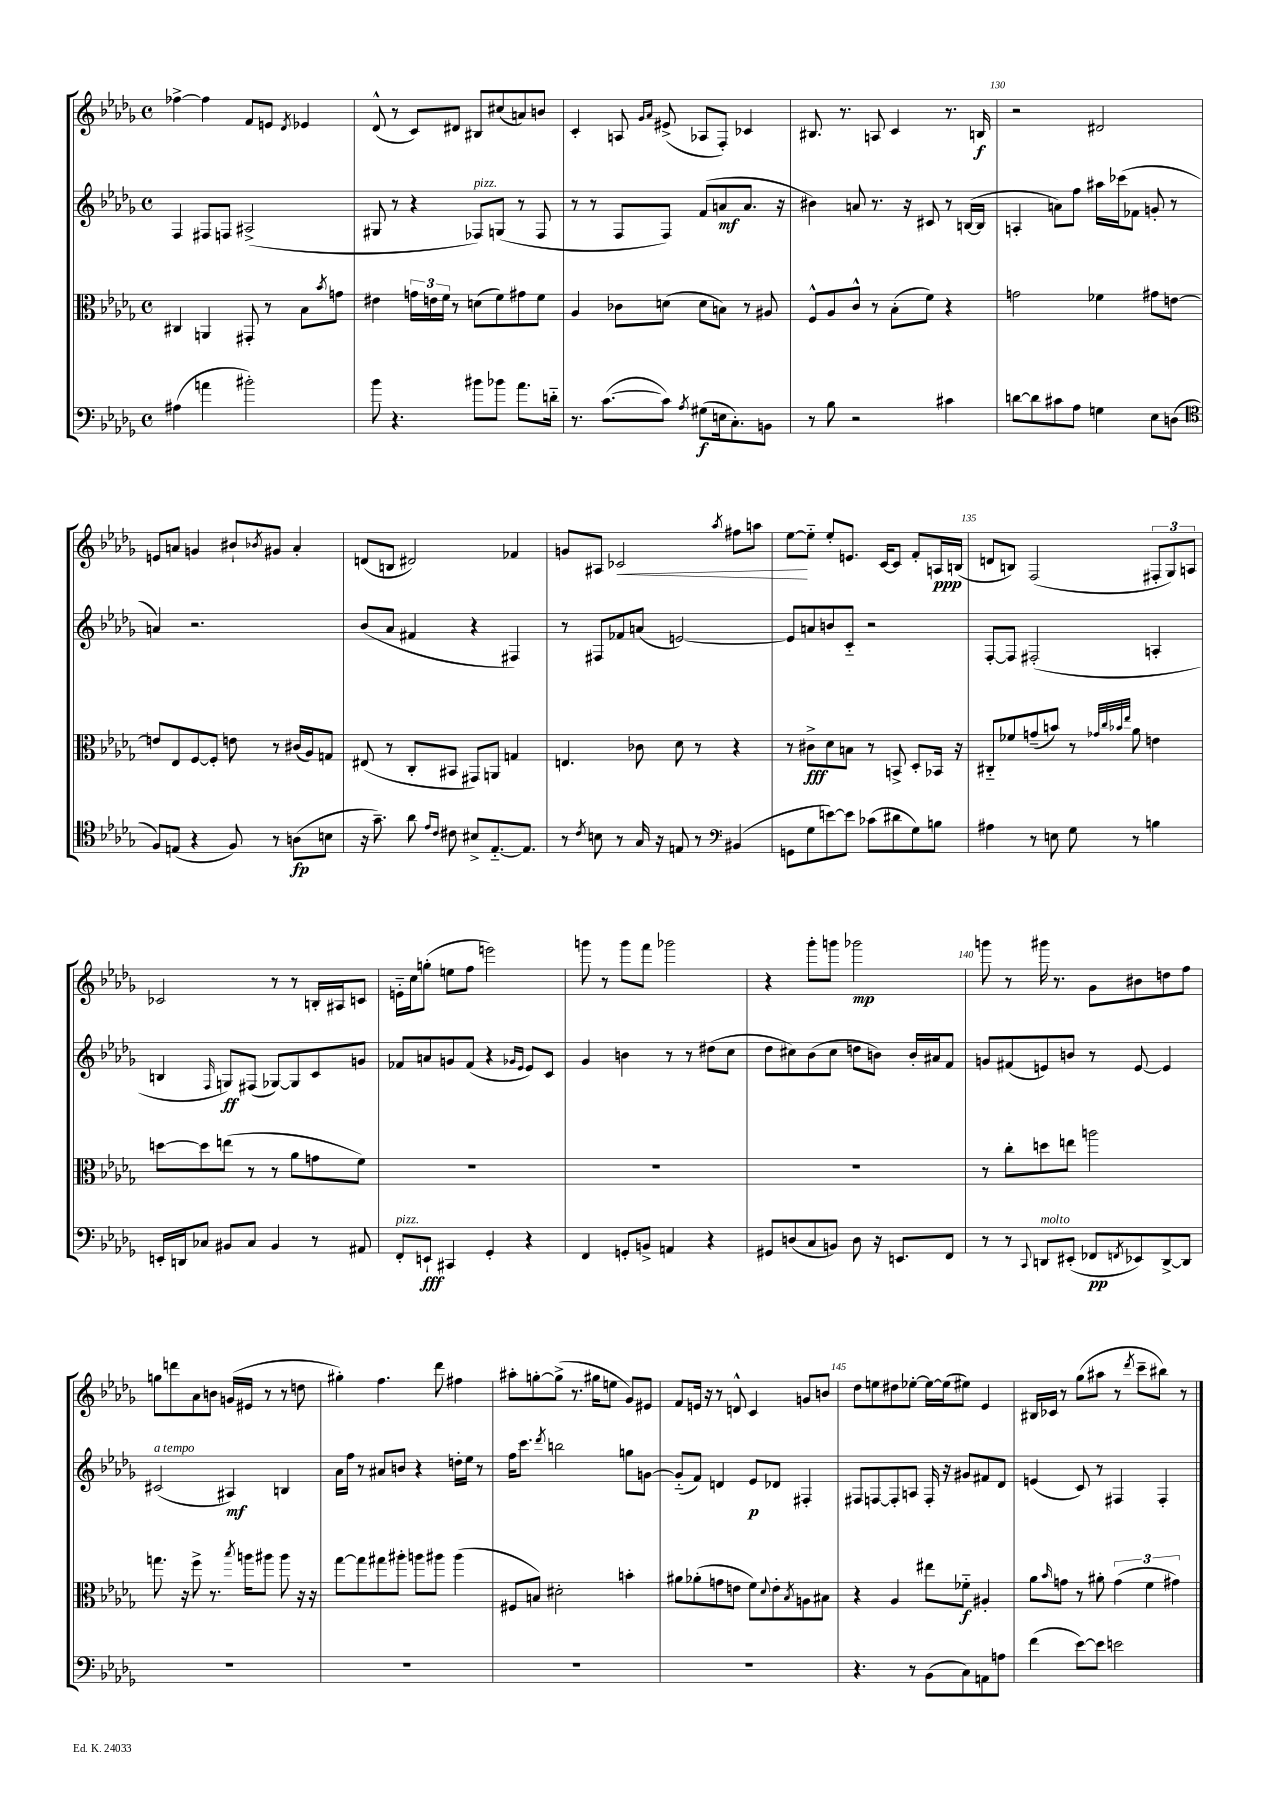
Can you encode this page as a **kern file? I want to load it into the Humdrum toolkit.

**kern	**dynam	**kern	**dynam	**kern	**dynam	**kern	**dynam
*part4	*part4	*part3	*part3	*part2	*part2	*part1	*part1
*staff4	*staff4	*staff3	*staff3	*staff2	*staff2	*staff1	*staff1
*clefF4	*	*clefC3	*	*clefG2	*	*clefG2	*
*k[b-e-a-d-g-]	*	*k[b-e-a-d-g-]	*	*k[b-e-a-d-g-]	*	*k[b-e-a-d-g-]	*
*M4/4	*	*M4/4	*	*M4/4	*	*M4/4	*
*met(c)	*	*met(c)	*	*met(c)	*	*met(c)	*
=126	=126	=126	=126	=126	=126	=126	=126
(4A#X\	.	4C#X/	.	4F/	.	[4ff-X^\	.
4an\	.	4AAn/	.	8F#X/L	.	4ff-\]	.
.	.	.	.	8Fn/J	.	.	.
2b#X'\)	.	8GG#X'/	.	(2A#X^/	.	8f/L	.
.	.	8r	.	.	.	8en/J	.
.	.	.	.	.	.	8qd-/	.
.	.	8B-\L	.	.	.	4e-X/	.
.	.	8qb-/	.	.	.	.	.
.	.	8gn\J	.	.	.	.	.
=127	=127	=127	=127	=127	=127	=127	=127
8b-\	.	4e#X\	.	8G#X/	.	(8d-^^/	.
4.r	.	.	.	8r	.	8r	.
.	.	24gn\LL	.	4r	.	8c/L)	.
.	.	24en\	.	.	.	.	.
.	.	24f\JJ	.	.	.	.	.
.	.	8r	.	.	.	8d#X/J	.
!	!	!	!	!LO:TX:a:i:t=pizz.	!	!	!
8b#X\L	.	(8dn\L	.	8F-X/L)	.	8B#X/L	.
8b-X\J	.	8f\)	.	(8Gn/J	.	(8cc#X/	.
8.a-\L	.	8g#X\	.	8r	.	8an/)	.
.	.	8f\J	.	8F-/	.	8bn/J	.
16dn\Jk	.	.	.	.	.	.	.
=128	=128	=128	=128	=128	=128	=128	=128
8.r	.	4A-/	.	8r	.	4c'/	.
.	.	.	.	8r	.	.	.
([8.c\L	.	.	.	.	.	.	.
.	.	8c-X\L	.	8F/L	.	8An/	.
.	.	.	.	.	.	16qqg-/LL	.
.	.	.	.	.	.	16qqa-/JJ	.
8c\J])	.	(8dn\J	.	8F/J)	.	(8e#X^/	.
8qA-/	.	.	.	.	.	.	.
(8G#X\L	f	8d\L	.	(8f/L	.	8A-X/L	.
16En\k	.	8Bn\J)	.	8an/	mf	8F'/J)	.
8.C'\)	.	.	.	.	.	.	.
.	.	8r	.	8.a/J	.	4c-X/	.
8BBn\J	.	8A#X/	.	.	.	.	.
.	.	.	.	16r	.	.	.
=129	=129	=129	=129	=129	=129	=129	=129
8r	.	8F^^/L	.	4b#X\)	.	8.B#X/	.
8B-\	.	8A-/	.	.	.	.	.
.	.	.	.	.	.	8.r	.
2r	.	8c^^/J	.	8an/	.	.	.
.	.	8r	.	8.r	.	8An/	.
.	.	(8B-'\L	.	.	.	4c/	.
.	.	.	.	16r	.	.	.
.	.	8f\J)	.	8c#X/	.	.	.
4c#X\	.	4r	.	8r	.	8.r	.
.	.	.	.	([16Bn/LL	.	.	.
.	.	.	.	16B/JJ]	.	16Bn/	f
=130	=130	=130	=130	=130	=130	=130	=130
[8dn\L	.	2gn\	.	4An'/	.	2r	.
8d\]	.	.	.	.	.	.	.
8c#X\	.	.	.	8an\L)	.	.	.
8A-\J	.	.	.	8ff\J	.	.	.
4Gn\	.	4f-X\	.	16aa#X\LL	.	2d#X/	.
.	.	.	.	(16ccc-X\J	.	.	.
.	.	.	.	8f-X\J	.	.	.
8E-\L	.	8g#X\L	.	8gn'/	.	.	.
(8Dn\J	.	[8en\J	.	8r	.	.	.
!!LO:LB:g=z
=131	=131	=131	=131	=131	=131	=131	=131
*clefC4	*	*	*	*	*	*	*
8F/L)	.	8en/L]	.	4an/)	.	8en/L	.
(8En/J	.	8E-/	.	.	.	8an/J	.
4r	.	[8F/	.	2.r	.	4gn/	.
.	.	8F'/J]	.	.	.	.	.
8F/)	.	8en\	.	.	.	8b#X`/L	.
.	.	.	.	.	.	8qb-X/	.
8r	.	8r	.	.	.	8g#X/J	.
(8An\L	fp	(16c#X/LL	.	.	.	4a'/	.
.	.	16A-/J)	.	.	.	.	.
8Bn\J	.	8Gn/J	.	.	.	.	.
=132	=132	=132	=132	=132	=132	=132	=132
16r	.	(8E#X/	.	(8b-/L	.	(8dn/L	.
8.g-~\)	.	.	.	.	.	.	.
.	.	8r	.	8a-/J	.	8Bn/J	.
8a-\	.	8C'/L	.	4f#X/	.	2d#X/)	.
16qqe-/LL	.	.	.	.	.	.	.
16qqc/JJ	.	.	.	.	.	.	.
8c#X\	.	8BB#X/J	.	.	.	.	.
8B#X^/L	.	8GG#X/L)	.	4r	.	.	.
[8.E-/	.	8AAn/J	.	.	.	.	.
.	.	4Gn/	.	4F#X/)	.	4f-X/	.
8.E-/J]	.	.	.	.	.	.	.
=133	=133	=133	=133	=133	=133	=133	=133
8r	.	4.En/	.	8r	.	8gn/L	.
8qc/	.	.	.	.	.	.	.
8Bn\	.	.	.	8F#X/L	.	8A#X/J	.
!	!	!	!	!	!	!	!LO:HP:b
8r	.	.	.	8f-X/	.	2c-X/	<
16G-/	.	8c-X\	.	(8an/J	.	.	.
16r	.	.	.	.	.	.	.
8En/	.	8d-\	.	[2en/)	.	.	.
8r	.	8r	.	.	.	.	.
*clefF4	*	*	*	*	*	*	*
.	.	.	.	.	.	8qaa-/	.
(4BB#X/	.	4r	.	.	.	8ff#X\L	.
.	.	.	.	.	.	8aan\J	.
=134	=134	=134	=134	=134	=134	=134	=134
8GGn\L	.	8r	.	8e/L]	.	[8ee-\L	.
8G-\	.	8c#X^\L	fff	8an/	.	8ee-\J]	[
[8en\)	.	8d-\	.	8bn/	.	8ee-'/L	.
8e\J]	.	8Bn\J	.	8c/J	.	8.en/J	.
(8c-X\L	.	8r	.	2r	.	.	.
.	.	.	.	.	.	[16c/KL	.
8d#X\	.	8BBn^/	.	.	.	8c/J]	.
8G-\)	.	8D-'/L	.	.	.	8f'/L	.
8Bn\J	.	16BB-X/Jk	.	.	.	16An/L	ppp
.	.	16r	.	.	.	(16Bn/JJ	.
=135	=135	=135	=135	=135	=135	=135	=135
4A#X\	.	8C#X/L	.	[8F'/L	.	8dn/L	.
.	.	8f-X/	.	8F/J]	.	8Bn/J)	.
8r	.	(8gn~/	.	(2F#X'/	.	(2F/	.
8En\	.	8bn/J)	.	.	.	.	.
8G-\	.	8r	.	.	.	.	.
.	.	32qqg-X/LLL	.	.	.	.	.
.	.	32qqcc/	.	.	.	.	.
.	.	32qqb-X/	.	.	.	.	.
.	.	32qqee-/JJJ	.	.	.	.	.
8r	.	8a-\	.	.	.	.	.
4Bn\	.	4en\	.	4An'/	.	12F#X'/L	.
.	.	.	.	.	.	12G-/)	.
.	.	.	.	.	.	12An/J	.
!!LO:LB:g=z
=136	=136	=136	=136	=136	=136	=136	=136
16EEn'/LL	.	[8ddn\L	.	4Bn/	.	2c-X/	.
16DDn/J	.	.	.	.	.	.	.
8C-X/J	.	8dd\]	.	.	.	.	.
.	.	.	.	16qqF/	.	.	.
8BB#X/L	.	(8een\J	.	8Gn/L)	ff	.	.
8C-/J	.	8r	.	(8F#X/J	.	.	.
4BB#/	.	8r	.	[8G-X/L)	.	8r	.
.	.	8a-\L	.	8G-/]	.	8r	.
8r	.	8gn\	.	8c/	.	16Bn'/LL	.
.	.	.	.	.	.	16A#X/J	.
8AA#X/	.	8f\J)	.	8gn/J	.	8cn/J	.
=137	=137	=137	=137	=137	=137	=137	=137
!LO:TX:a:i:t=pizz.	!	!	!	!	!	!	!
8FF'/L	.	1r	.	8f-X/L	.	16en\LL	.
.	.	.	.	.	.	16cc\J	.
8EEn`/J	fff	.	.	8an/	.	(8ggn'\J	.
4CC#X/	.	.	.	8gn/	.	8een\L	.
.	.	.	.	(8f-/J	.	8ff\J	.
4GG-'/	.	.	.	4r	.	2eeen\)	.
.	.	.	.	16qqg-X/LL	.	.	.
.	.	.	.	16qqe-/JJ	.	.	.
4r	.	.	.	8e-/L)	.	.	.
.	.	.	.	8c/J	.	.	.
=138	=138	=138	=138	=138	=138	=138	=138
4FF/	.	1r	.	4g-/	.	8gggn\	.
.	.	.	.	.	.	8r	.
8GGn'/L	.	.	.	4bn\	.	8ggg\L	.
8BBn^/J	.	.	.	.	.	8fff\J	.
4AAn/	.	.	.	8r	.	2ggg-X\	.
.	.	.	.	8r	.	.	.
4r	.	.	.	(8dd#X\L	.	.	.
.	.	.	.	8cc\J	.	.	.
=139	=139	=139	=139	=139	=139	=139	=139
8GG#X/L	.	1r	.	8dd-\L	.	4r	.
(8Dn/	.	.	.	8cc#X\)	.	.	.
8C/	.	.	.	(8b-\	.	8ggg-'\L	.
8BBn/J)	.	.	.	8cc#\J	.	8gggn\J	.
8D\	.	.	.	8ddn\L	.	2ggg-X\	mp
16r	.	.	.	8bn\J)	.	.	.
8.EEn/L	.	.	.	.	.	.	.
.	.	.	.	16b'/LL	.	.	.
.	.	.	.	16a#X/J	.	.	.
8FF/J	.	.	.	8f/J	.	.	.
=140	=140	=140	=140	=140	=140	=140	=140
8r	.	8r	.	8gn/L	.	8gggn\	.
8r	.	8cc'\L	.	(8f#X/	.	8r	.
8qqCC/	.	.	.	.	.	.	.
!LO:TX:a:i:t=molto	!	!	!	!	!	!	!
8DDn/L	.	8ddn\	.	8en/)	.	16ggg#X\	.
.	.	.	.	.	.	8.r	.
(8EE#X'/J	.	8een\J	.	8bn/J	.	.	.
8FF-X/L	pp	2aan\	.	8r	.	8g-\L	.
8qFFn/	.	.	.	.	.	.	.
8EE-X/)	.	.	.	[8e/	.	8b#X\	.
[8DD^/	.	.	.	4e/]	.	8ddn\	.
8DD/J]	.	.	.	.	.	8ff\J	.
!!LO:LB:g=z
=141	=141	=141	=141	=141	=141	=141	=141
!	!	!	!	!LO:TX:a:i:t=a tempo	!	!	!
1r	.	8.ggn\	.	(2c#X/	.	8ggn\L	.
.	.	.	.	.	.	8dddn\	.
.	.	16r	.	.	.	.	.
.	.	8ff^\	.	.	.	8a-\	.
.	.	8.r	.	.	.	8bn\J	.
.	.	.	.	4A#X/)	mf	(16gn/LL	.
.	.	8qbb-/	.	.	.	.	.
.	.	16aan\KL	.	.	.	16e#X/JJ	.
.	.	8aa#X\J	.	.	.	8r	.
.	.	8aa#\	.	4Bn/	.	8r	.
.	.	16r	.	.	.	8ddn\	.
.	.	16r	.	.	.	.	.
=142	=142	=142	=142	=142	=142	=142	=142
1r	.	[8gg-\L	.	16a-\LL	.	4gg#X'\)	.
.	.	.	.	16ff\JJ	.	.	.
.	.	8gg-\]	.	8r	.	.	.
.	.	8gg#X\	.	8a#X/L	.	4.ff\	.
.	.	8aa#X'\J	.	8bn/J	.	.	.
.	.	8aan\L	.	4r	.	.	.
.	.	8aa#X\J	.	.	.	8ddd-\	.
.	.	(4aa#\	.	16ddn'\LL	.	4ff#X\	.
.	.	.	.	16ee-\JJ	.	.	.
.	.	.	.	8r	.	.	.
=143	=143	=143	=143	=143	=143	=143	=143
1r	.	8F#X/L	.	16ff\KL	.	8aa#X'\L	.
.	.	.	.	8.ccc\J	.	.	.
.	.	8Bn/J)	.	.	.	[8ggn'\	.
.	.	.	.	8qddd-/	.	.	.
.	.	2d#X'\	.	2bbn\	.	(8gg^\J]	.
.	.	.	.	.	.	8.r	.
.	.	.	.	.	.	16gg#X\KL	.
.	.	.	.	.	.	8een\J	.
.	.	4bn'\	.	8ggn\L	.	8g-/L)	.
.	.	.	.	[8gn\J	.	8e#X/J	.
=144	=144	=144	=144	=144	=144	=144	=144
1r	.	8a#X\L	.	(8g/L]	.	8f/L	.
.	.	(8a-X'\	.	8f/J)	.	16en/Jk	.
.	.	.	.	.	.	16r	.
.	.	8gn\	.	4dn/	.	8r	.
.	.	8en\J	.	.	.	8dn^^/	.
.	.	8f\L)	.	8e-/L	p	4c/	.
.	.	8qqd-/	.	.	.	.	.
.	.	8e'\	.	8d-X/J	.	.	.
.	.	8qB-/	.	.	.	.	.
.	.	8An\	.	4F#X'/	.	8gn/L	.
.	.	8B#X\J	.	.	.	8bn/J	.
=145	=145	=145	=145	=145	=145	=145	=145
4.r	.	4r	.	8F#X/L	.	8dd-\L	.
.	.	.	.	[8Fn/	.	8een\	.
.	.	4A-/	.	8F'/]	.	8dd#X\	.
8r	.	.	.	8An/J	.	[8ee-X'\J	.
(8BB-\L	.	8ee#X\L	.	16F'/	.	16ee-\LL_	.
.	.	.	.	16r	.	(16ee-\J]	.
8C\)	.	8f-X\J	f	8g#X/L	.	8ee#X\J)	.
8AAn\	.	4A#X'/	.	8f#X/	.	4e-/	.
8An\J	.	.	.	8d-/J	.	.	.
=146	=146	=146	=146	=146	=146	=146	=146
(4f\	.	8a-\L	.	(4en/	.	16B#X/LL	.
.	.	.	.	.	.	16c-X/JJ	.
.	.	16qqb-/	.	.	.	.	.
.	.	8gn\J	.	.	.	8r	.
[8e-\L)	.	8r	.	8c/)	.	(8gg-\L	.
8e-\J]	.	8a#X'\	.	8r	.	8aa#X\J	.
2en\	.	(6g\	.	4F#X/	.	8r	.
.	.	.	.	.	.	8qddd-/	.
.	.	.	.	.	.	8ccc~\L	.
.	.	6f\	.	.	.	.	.
.	.	.	.	4F#'/	.	8bb#X\J)	.
.	.	6g#X\)	.	.	.	.	.
.	.	.	.	.	.	8r	.
==	==	==	==	==	==	==	==
*-	*-	*-	*-	*-	*-	*-	*-
